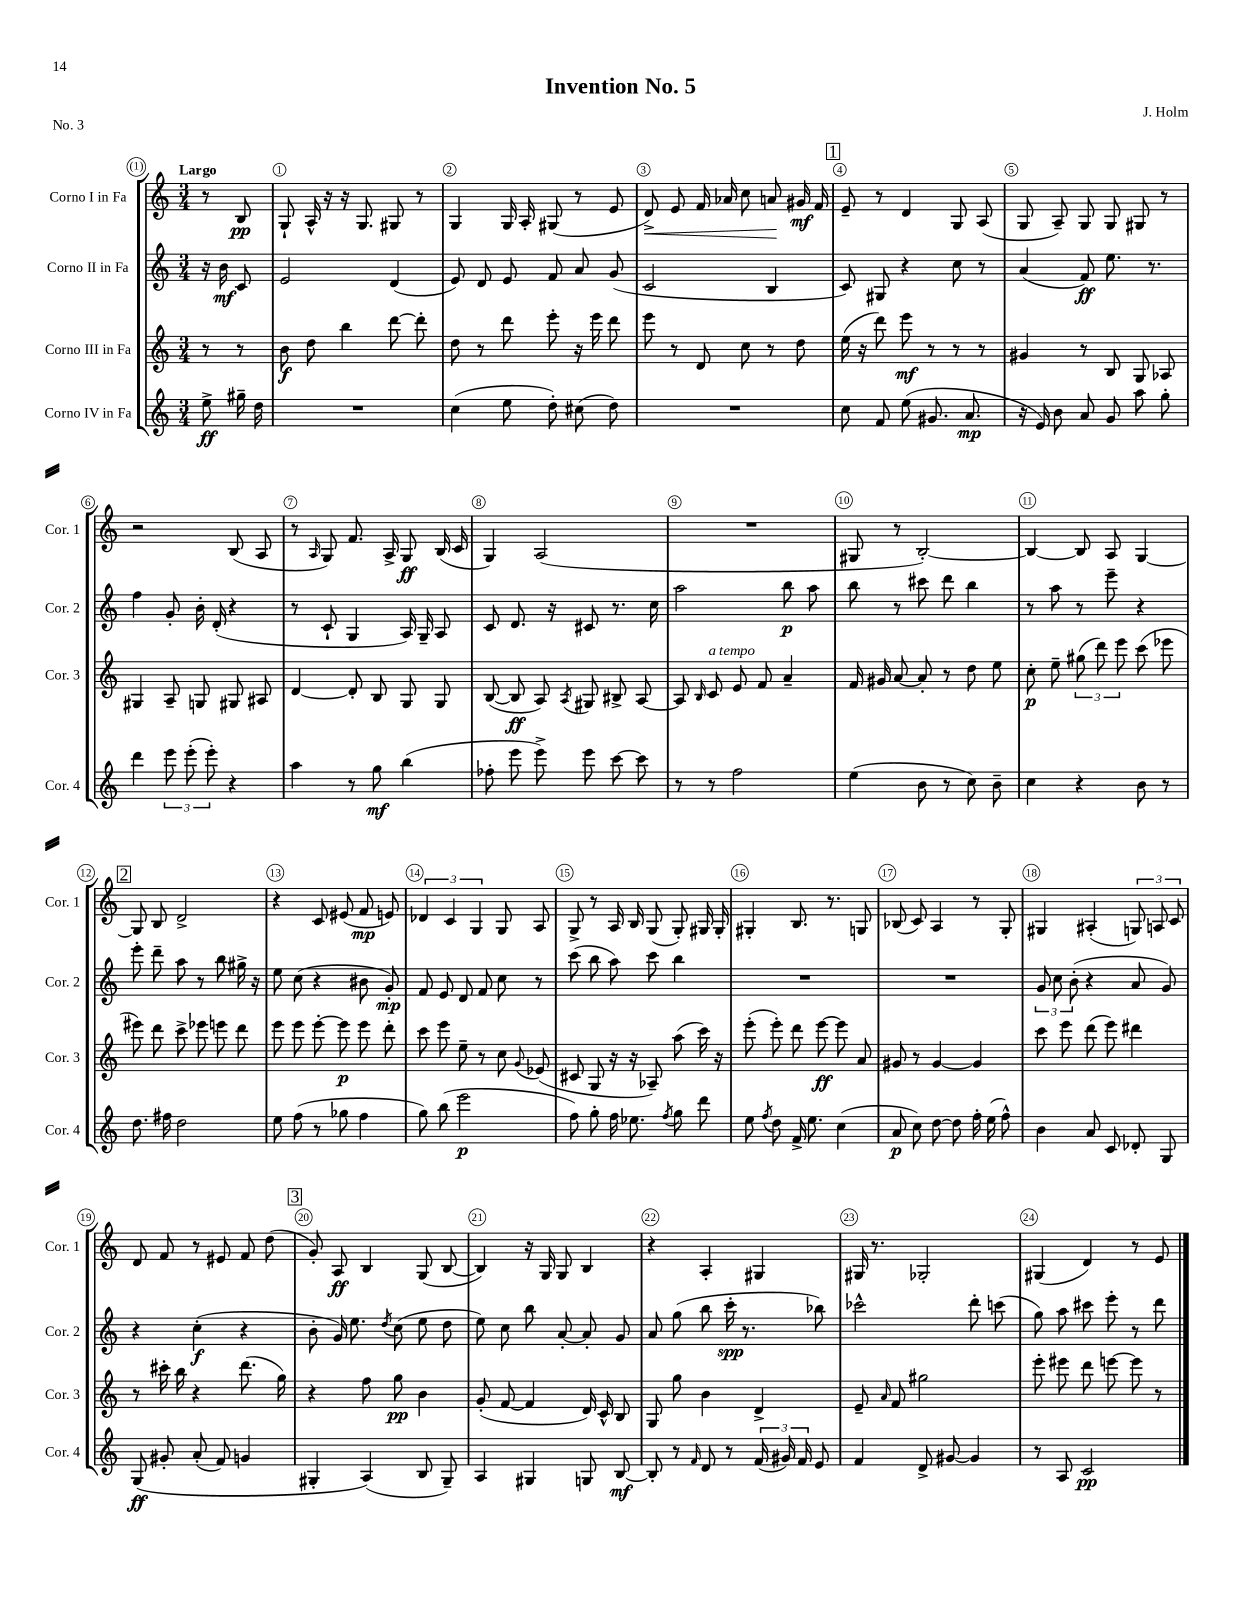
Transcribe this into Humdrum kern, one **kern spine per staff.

**kern	**dynam	**kern	**dynam	**kern	**dynam	**kern	**dynam
*part4	*part4	*part3	*part3	*part2	*part2	*part1	*part1
*staff4	*staff4	*staff3	*staff3	*staff2	*staff2	*staff1	*staff1
*I"Corno IV in Fa	*	*I"Corno III in Fa	*	*I"Corno II in Fa	*	*I"Corno I in Fa	*
*I'Cor. 4	*	*I'Cor. 3	*	*I'Cor. 2	*	*I'Cor. 1	*
*clefG2	*	*clefG2	*	*clefG2	*	*clefG2	*
*k[]	*	*k[]	*	*k[]	*	*k[]	*
*M3/4	*	*M3/4	*	*M3/4	*	*M3/4	*
=	=	=	=	=	=	=	=
!	!	!	!	!	!	!LO:TX:a:B:t=Largo	!
8ee^\	ff	8r	.	16r	.	8r	.
.	.	.	.	16b\	mf	.	.
16gg#X~\	.	8r	.	8c/	.	8B/	pp
16dd\	.	.	.	.	.	.	.
=1	=1	=1	=1	=1	=1	=1	=1
2.r	.	8b\	f	2e/	.	8G`/	.
.	.	8dd\	.	.	.	16A^^/	.
.	.	.	.	.	.	16r	.
.	.	4bb\	.	.	.	16r	.
.	.	.	.	.	.	8.G/	.
.	.	[8ddd\	.	(4d/	.	8G#X/	.
.	.	8ddd'\]	.	.	.	8r	.
=2	=2	=2	=2	=2	=2	=2	=2
(4cc\	.	8dd\	.	8e/)	.	4G/	.
.	.	8r	.	8d/	.	.	.
8ee\	.	8ddd\	.	8e/	.	16G/	.
.	.	.	.	.	.	16A'/	.
8dd'\)	.	8eee'\	.	8f/	.	(8G#X/	.
(8cc#X\	.	16r	.	8a/	.	8r	.
.	.	16eee\	.	.	.	.	.
8dd\)	.	8ddd\	.	(8g/	.	8e/	.
=3	=3	=3	=3	=3	=3	=3	=3
!	!	!	!	!	!	!	!LO:HP:b
2.r	.	8eee\	.	2c/	.	8d^/)	<
.	.	8r	.	.	.	8e/	.
.	.	8d/	.	.	.	16f/	.
.	.	.	.	.	.	16a-X/	.
.	.	8cc\	.	.	.	8cc\	.
.	.	8r	.	4B/	.	8an/	.
.	.	8dd\	.	.	.	16g#X/	[ mf
.	.	.	.	.	.	16f/	.
!!LO:REH:place=s1:t=1
=4	=4	=4	=4	=4	=4	=4	=4
8cc\	.	(16ee\	.	8c/)	.	8e~/	.
.	.	16r	.	.	.	.	.
8f/	.	8ddd\)	.	8G#X/	.	8r	.
(8ee\	.	8eee\	mf	4r	.	4d/	.
8.g#X/	.	8r	.	.	.	.	.
.	.	8r	.	8cc\	.	8G/	.
8.a/	mp	.	.	.	.	.	.
.	.	8r	.	8r	.	(8A/	.
=5	=5	=5	=5	=5	=5	=5	=5
16r	.	4g#X/	.	(4a/	.	8G/	.
16e/)	.	.	.	.	.	.	.
8b\	.	.	.	.	.	8A~/)	.
8a/	.	8r	.	8f/)	ff	8G/	.
8g/	.	8B/	.	8.ee\	.	8G/	.
8aa\	.	8G/	.	.	.	8G#X/	.
.	.	.	.	8.r	.	.	.
8gg'\	.	8A-X/	.	.	.	8r	.
!!LO:LB:g=z
=6	=6	=6	=6	=6	=6	=6	=6
4ddd\	.	4G#X/	.	4ff\	.	2r	.
12eee\	.	8A~/	.	8g'/	.	.	.
(12eee'\	.	.	.	.	.	.	.
.	.	8Gn/	.	16b'\	.	.	.
12eee'\)	.	.	.	.	.	.	.
.	.	.	.	(16d'/	.	.	.
4r	.	8G#X/	.	4r	.	(8B/	.
.	.	8A#X/	.	.	.	8A/	.
=7	=7	=7	=7	=7	=7	=7	=7
4aa\	.	[4d/	.	8r	.	8r	.
.	.	.	.	.	.	16qqA/	.
.	.	.	.	8c`/	.	8G/)	.
8r	.	8d'/]	.	4G/	.	8.f/	.
8gg\	mf	8B/	.	.	.	.	.
.	.	.	.	.	.	16A^/	.
(4bb\	.	8G/	.	16A/)	.	8G/	ff
.	.	.	.	16G~/	.	.	.
.	.	8G/	.	8A/	.	(16B/	.
.	.	.	.	.	.	16c/	.
=8	=8	=8	=8	=8	=8	=8	=8
8ff-X'\	.	([8B/	.	8c/	.	4G/)	.
8eee\	.	8B/]	ff	8.d/	.	.	.
8eee^\)	.	8A/)	.	.	.	(2A/	.
.	.	.	.	16r	.	.	.
.	.	8qA/	.	.	.	.	.
8eee\	.	8G#X/	.	8c#X/	.	.	.
[8ccc\	.	8B#X^/	.	8.r	.	.	.
8ccc\]	.	[8A/	.	.	.	.	.
.	.	.	.	16cc\	.	.	.
=9	=9	=9	=9	=9	=9	=9	=9
8r	.	8A/]	.	2aa\	.	2.r	.
.	.	16qqB/	.	.	.	.	.
!	!	!LO:TX:a:i:t=a tempo	!	!	!	!	!
8r	.	8c/	.	.	.	.	.
2ff\	.	8e/	.	.	.	.	.
.	.	8f/	.	.	.	.	.
.	.	4a~/	.	8bb\	p	.	.
.	.	.	.	8aa\	.	.	.
=10	=10	=10	=10	=10	=10	=10	=10
(4ee\	.	16f/	.	8bb\	.	8G#X/	.
.	.	16g#X/	.	.	.	.	.
.	.	[8a/	.	8r	.	8r	.
8b\	.	8a'/]	.	8ccc#X\	.	[2B'/)	.
8r	.	8r	.	8ddd\	.	.	.
8cc\)	.	8dd\	.	4bb\	.	.	.
8b~\	.	8ee\	.	.	.	.	.
=11	=11	=11	=11	=11	=11	=11	=11
4cc\	.	8cc'\	p	8r	.	4B/_	.
.	.	8ee~\	.	8aa\	.	.	.
4r	.	(12gg#X\	.	8r	.	8B/]	.
.	.	12ddd\)	.	.	.	.	.
.	.	.	.	8eee~\	.	8A/	.
.	.	12eee\	.	.	.	.	.
8b\	.	(8ccc\	.	4r	.	[4G/	.
8r	.	8eee-X\	.	.	.	.	.
!!LO:LB:g=z
!!LO:REH:place=s1:t=2
=12	=12	=12	=12	=12	=12	=12	=12
8.dd\	.	8eee#X\)	.	8eee'\	.	8G/]	.
.	.	8ddd\	.	8ddd~\	.	8B/	.
16ff#X\	.	.	.	.	.	.	.
2dd\	.	8ccc^\	.	8aa\	.	2d^/	.
.	.	8eee-X\	.	8r	.	.	.
.	.	8eeen\	.	8bb\	.	.	.
.	.	8ddd\	.	16gg#X^\	.	.	.
.	.	.	.	16r	.	.	.
=13	=13	=13	=13	=13	=13	=13	=13
8ee\	.	8eee\	.	8ee\	.	4r	.
(8ff\	.	8eee\	.	(8cc\	.	.	.
8r	.	[8eee'\	.	4r	.	8c/	.
8gg-X\	.	8eee\]	p	.	.	(8e#X/	.
4ff\	.	8eee\	.	8b#X\	.	8f/	mp
.	.	8ddd'\	.	8g'/)	mp	8en/)	.
=14	=14	=14	=14	=14	=14	=14	=14
8gg\)	.	8ccc\	.	8f/	.	6d-X/	.
(8bb\	.	8eee\	.	8e/	.	.	.
.	.	.	.	.	.	6c/	.
2eee\	p	8ee~\	.	8d/	.	.	.
.	.	.	.	.	.	6G/	.
.	.	8r	.	8f/	.	.	.
.	.	8cc\	.	8cc\	.	8G/	.
.	.	8qqg/	.	.	.	.	.
.	.	(8e-X/	.	8r	.	8A/	.
=15	=15	=15	=15	=15	=15	=15	=15
8ff\)	.	8c#X/	.	(8ccc\	.	8G^/	.
8gg'\	.	8G/	.	8bb\	.	8r	.
16ff\	.	16r	.	8aa\)	.	16A/	.
8.ee-X\	.	16r	.	.	.	16B/	.
.	.	8A-X~/)	.	8ccc\	.	(8G/	.
8qff/	.	.	.	.	.	.	.
8gg\	.	(8aa\	.	4bb\	.	8G'/)	.
8ddd\	.	16ccc\)	.	.	.	16G#X/	.
.	.	16r	.	.	.	16G#'/	.
=16	=16	=16	=16	=16	=16	=16	=16
8ee\	.	(8eee'\	.	2.r	.	4G#X'/	.
8qff/	.	.	.	.	.	.	.
8dd\	.	8eee'\)	.	.	.	.	.
16f^/	.	8ddd\	.	.	.	8.B/	.
8.ee\	.	.	.	.	.	.	.
.	.	[8eee\	ff	.	.	.	.
.	.	.	.	.	.	8.r	.
(4cc\	.	8eee\]	.	.	.	.	.
.	.	8a/	.	.	.	8Gn/	.
=17	=17	=17	=17	=17	=17	=17	=17
8a/	p	8g#X/	.	2.r	.	(8B-X/	.
8cc\)	.	8r	.	.	.	8c/)	.
[8dd\	.	[4g#/	.	.	.	4A/	.
8dd\]	.	.	.	.	.	.	.
16ff'\	.	4g#/]	.	.	.	8r	.
(16ee\	.	.	.	.	.	.	.
8ff^^\)	.	.	.	.	.	8G'/	.
=18	=18	=18	=18	=18	=18	=18	=18
4b\	.	8ccc\	.	12g/	.	4G#X/	.
.	.	.	.	12cc\	.	.	.
.	.	8eee\	.	.	.	.	.
.	.	.	.	(12b'\	.	.	.
8a/	.	(8ddd\	.	4r	.	(4A#X'/	.
8c/	.	8eee\)	.	.	.	.	.
8d-X'/	.	4ddd#X\	.	8a/	.	12Gn/)	.
.	.	.	.	.	.	12An/	.
8G/	.	.	.	8g/)	.	.	.
.	.	.	.	.	.	12c/	.
!!LO:LB:g=z
=19	=19	=19	=19	=19	=19	=19	=19
(8G/	ff	8r	.	4r	.	8d/	.
8g#X'/	.	16ccc#X'\	.	.	.	8f/	.
.	.	16bb\	.	.	.	.	.
(8a'/	.	4r	.	(4cc'\	f	8r	.
8f/)	.	.	.	.	.	8e#X/	.
4gn/	.	(8.ddd\	.	4r	.	8f/	.
.	.	.	.	.	.	(8dd\	.
.	.	16gg\)	.	.	.	.	.
!!LO:REH:place=s1:t=3
=20	=20	=20	=20	=20	=20	=20	=20
4G#X'/	.	4r	.	8b'\	.	8g'/)	.
.	.	.	.	16g/)	.	8A/	ff
.	.	.	.	8.ee\	.	.	.
(4A/)	.	8ff\	.	.	.	4B/	.
.	.	.	.	8qdd/	.	.	.
.	.	8gg\	pp	(8cc\	.	.	.
8B/	.	4b\	.	8ee\	.	(8G/	.
8G#~/)	.	.	.	8dd\	.	[8B/	.
=21	=21	=21	=21	=21	=21	=21	=21
4A/	.	(8g'/	.	8ee\)	.	4B/])	.
.	.	[8f/	.	8cc\	.	.	.
4G#X/	.	4f/]	.	8bb\	.	16r	.
.	.	.	.	.	.	16G/	.
.	.	.	.	[8a'/	.	8G/	.
8Gn/	.	16d/)	.	8a'/]	.	4B/	.
.	.	16c^^/	.	.	.	.	.
[8B/	mf	8B/	.	8g/	.	.	.
=22	=22	=22	=22	=22	=22	=22	=22
8B'/]	.	8G/	.	8a/	.	4r	.
8r	.	8gg\	.	(8gg\	.	.	.
16qqf/	.	.	.	.	.	.	.
8d/	.	4b\	.	8bb\	.	4A'/	.
8r	.	.	.	16ccc'\	spp	.	.
.	.	.	.	8.r	.	.	.
(24f/	.	4d^/	.	.	.	4G#X/	.
24g#X/)	.	.	.	.	.	.	.
24f/	.	.	.	.	.	.	.
8e/	.	.	.	8bb-X\)	.	.	.
=23	=23	=23	=23	=23	=23	=23	=23
4f/	.	8e~/	.	2ccc-X^^\	.	16G#X/	.
.	.	.	.	.	.	8.r	.
.	.	16qqa/	.	.	.	.	.
.	.	8f/	.	.	.	.	.
8d^/	.	2gg#X\	.	.	.	2G-X'/	.
[8g#X/	.	.	.	.	.	.	.
4g#/]	.	.	.	8ddd'\	.	.	.
.	.	.	.	(8cccn\	.	.	.
=24	=24	=24	=24	=24	=24	=24	=24
8r	.	8eee'\	.	8gg\)	.	(4G#X/	.
8A/	.	8eee#X\	.	8aa\	.	.	.
2c/	pp	8ddd\	.	8ccc#X\	.	4d/)	.
.	.	[8eeen\	.	8eee'\	.	.	.
.	.	8eee\]	.	8r	.	8r	.
.	.	8r	.	8ddd\	.	8e/	.
==	==	==	==	==	==	==	==
*-	*-	*-	*-	*-	*-	*-	*-
